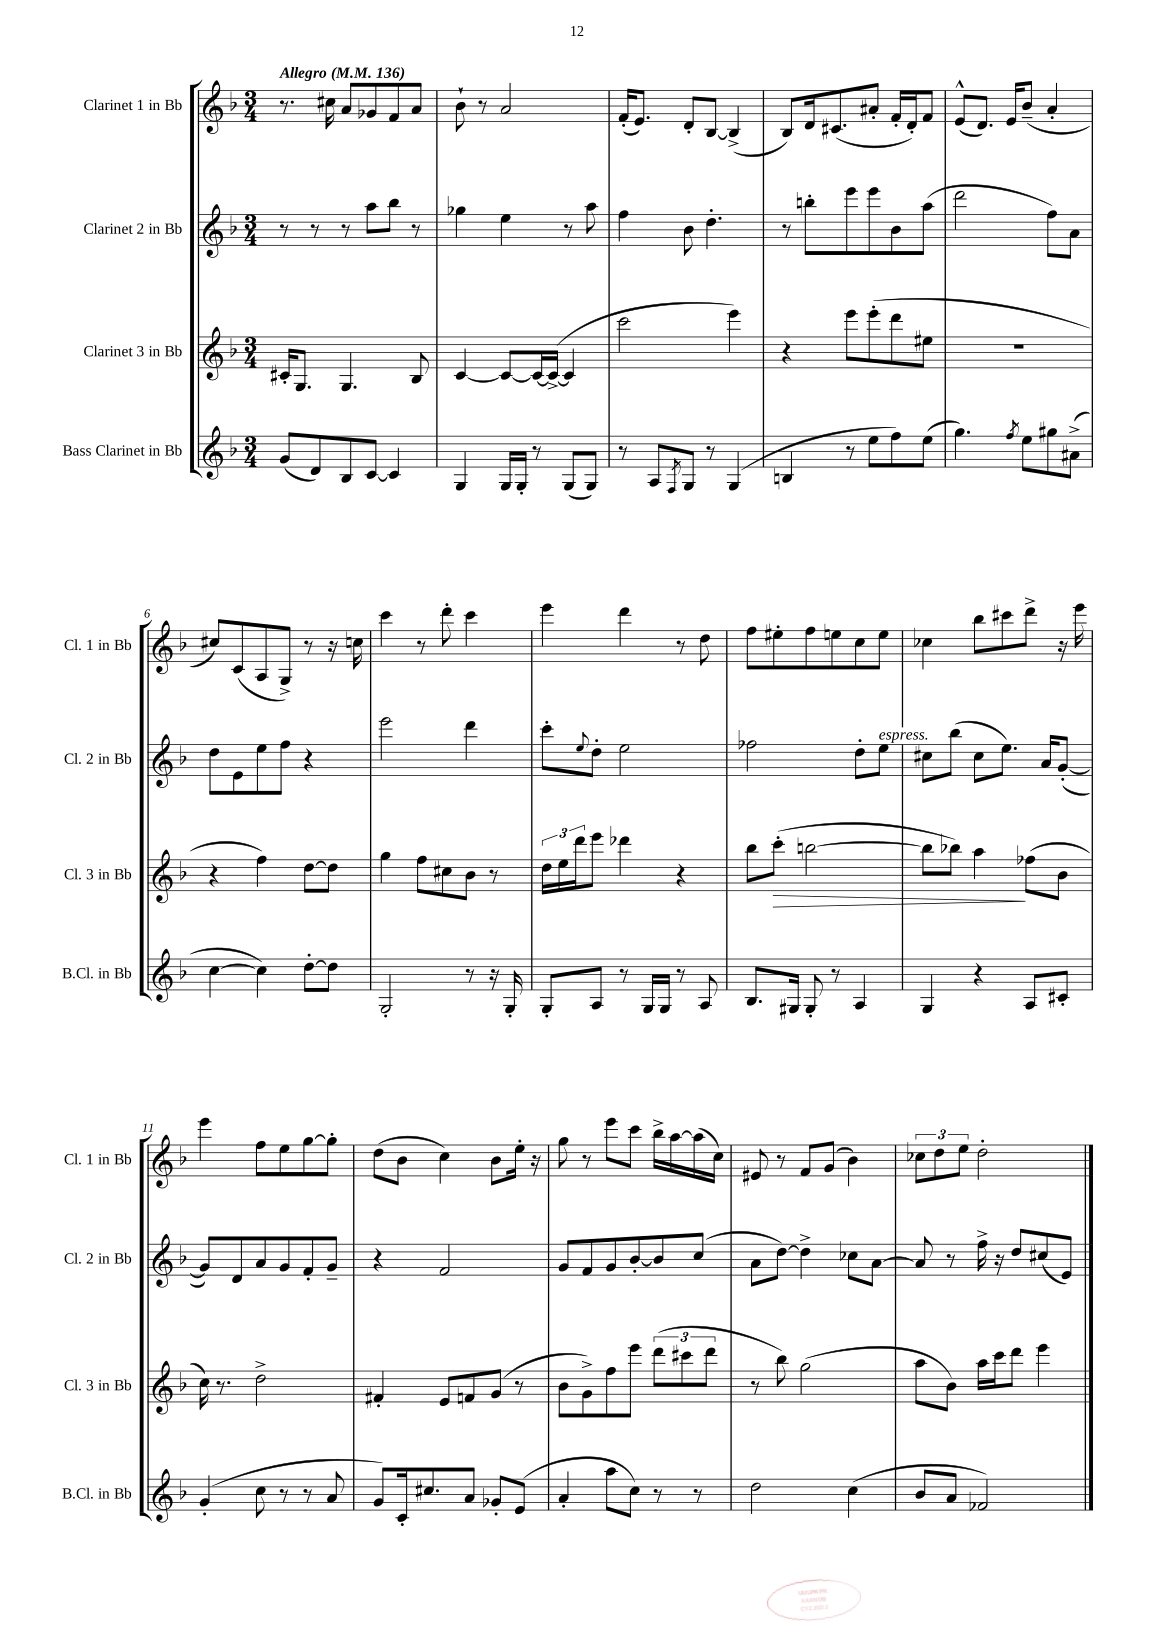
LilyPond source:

<<
\new StaffGroup <<
\new Staff = "s0" \with { instrumentName = "Clarinet 1 in Bb" shortInstrumentName = "Cl. 1 in Bb" } {
    \clef treble \key f \major \numericTimeSignature \time 3/4 \tempo "Allegro" 4 = 136
    r8. cis''16 a'8 ges'8 f'8 a'8 |
    bes'8-! r8 a'2 |
    f'16-.( e'8.) d'8-. bes8~ bes4->( |
    bes8) d'16 cis'8.( ais'8-. f'16-. d'16-.) f'8 |
    e'8-^( d'8.) e'16 bes'8--( a'4-. |
    cis''8) c'8( a8 g8->) r8 r16 c''16 |
    c'''4 r8 d'''8-. c'''4 |
    e'''4 d'''4 r8 d''8 |
    f''8 eis''8-. f''8 e''8 c''8 e''8 |
    ces''4 bes''8 cis'''8 d'''8-> r16 e'''16 |
    e'''4 f''8 e''8 g''8~ g''8-. |
    d''8( bes'8 c''4) bes'8 e''16-. r16 |
    g''8 r8 e'''8 c'''8 bes''16-> a''16~ a''16( c''16) |
    eis'8 r8 f'8 g'8( bes'4) |
    \tuplet 3/2 { ces''8 d''8 e''8 } d''2-. \bar "|." |
}
\new Staff = "s1" \with { instrumentName = "Clarinet 2 in Bb" shortInstrumentName = "Cl. 2 in Bb" } {
    \clef treble \key f \major \numericTimeSignature \time 3/4
    r8 r8 r8 a''8 bes''8 r8 |
    ges''4 e''4 r8 a''8 |
    f''4 bes'8 d''4.-. |
    r8 b''8-. e'''8 e'''8 bes'8 a''8( |
    d'''2 f''8) a'8 |
    d''8 e'8 e''8 f''8 r4 |
    e'''2 d'''4 |
    c'''8-. \appoggiatura { e''8 } d''8-. e''2 |
    fes''2 d''8-. e''8^\markup { \italic "espress." } |
    cis''8 bes''8( cis''8 e''8.) a'16 g'8~-.( |
    g'8) d'8 a'8 g'8 f'8-. g'8-- |
    r4 f'2 |
    g'8 f'8 g'8 bes'8~-. bes'8 c''8( |
    a'8 d''8~) d''4-> ces''8 a'8~ |
    a'8 r8 f''16-> r16 d''8 cis''8( e'8) \bar "|." |
}
\new Staff = "s2" \with { instrumentName = "Clarinet 3 in Bb" shortInstrumentName = "Cl. 3 in Bb" } {
    \clef treble \key f \major \numericTimeSignature \time 3/4
    cis'16-. g8. g4. bes8 |
    c'4~ c'8~ c'16~ c'16~->( c'4 |
    c'''2 e'''4) |
    r4 e'''8 e'''8-.( d'''8 eis''8 |
    R2. |
    r4 f''4) d''8~ d''8 |
    g''4 f''8 cis''8 bes'8 r8 |
    \tuplet 3/2 { d''16 e''16 d'''16 } e'''8 des'''4 r4 |
    bes''8 c'''8-.\>( b''2~ |
    b''8 bes''8) a''4\! fes''8( bes'8 |
    c''16) r8. d''2-> |
    fis'4-. e'8 f'8 g'8( r8 |
    bes'8 g'8->) f''8 e'''8 \tuplet 3/2 { d'''8( cis'''8 d'''8 } |
    r8 bes''8) g''2( |
    a''8 bes'8) a''16 c'''16 d'''8 e'''4 \bar "|." |
}
\new Staff = "s3" \with { instrumentName = "Bass Clarinet in Bb" shortInstrumentName = "B.Cl. in Bb" } {
    \clef treble \key f \major \numericTimeSignature \time 3/4
    g'8( d'8) bes8 c'8~ c'4 |
    g4 g16 g16-. r8 g8( g8) |
    r8 a8 \acciaccatura { f8 } g8 r8 g4( |
    b4 r8 e''8 f''8) e''8( |
    g''4.) \acciaccatura { f''8 } e''8 gis''8 ais'8->( |
    c''4~ c''4) d''8~-. d''8 |
    g2-. r8 r16 g16-. |
    g8-. a8 r8 g16 g16 r8 a8 |
    bes8. gis16 gis8-. r8 a4 |
    g4 r4 a8 cis'8-. |
    g'4-.( c''8 r8 r8 a'8 |
    g'8) c'16-. cis''8. a'8 ges'8-. e'8( |
    a'4-. a''8 c''8) r8 r8 |
    d''2 c''4( |
    bes'8 a'8 fes'2) \bar "|." |
}
>>
>>
